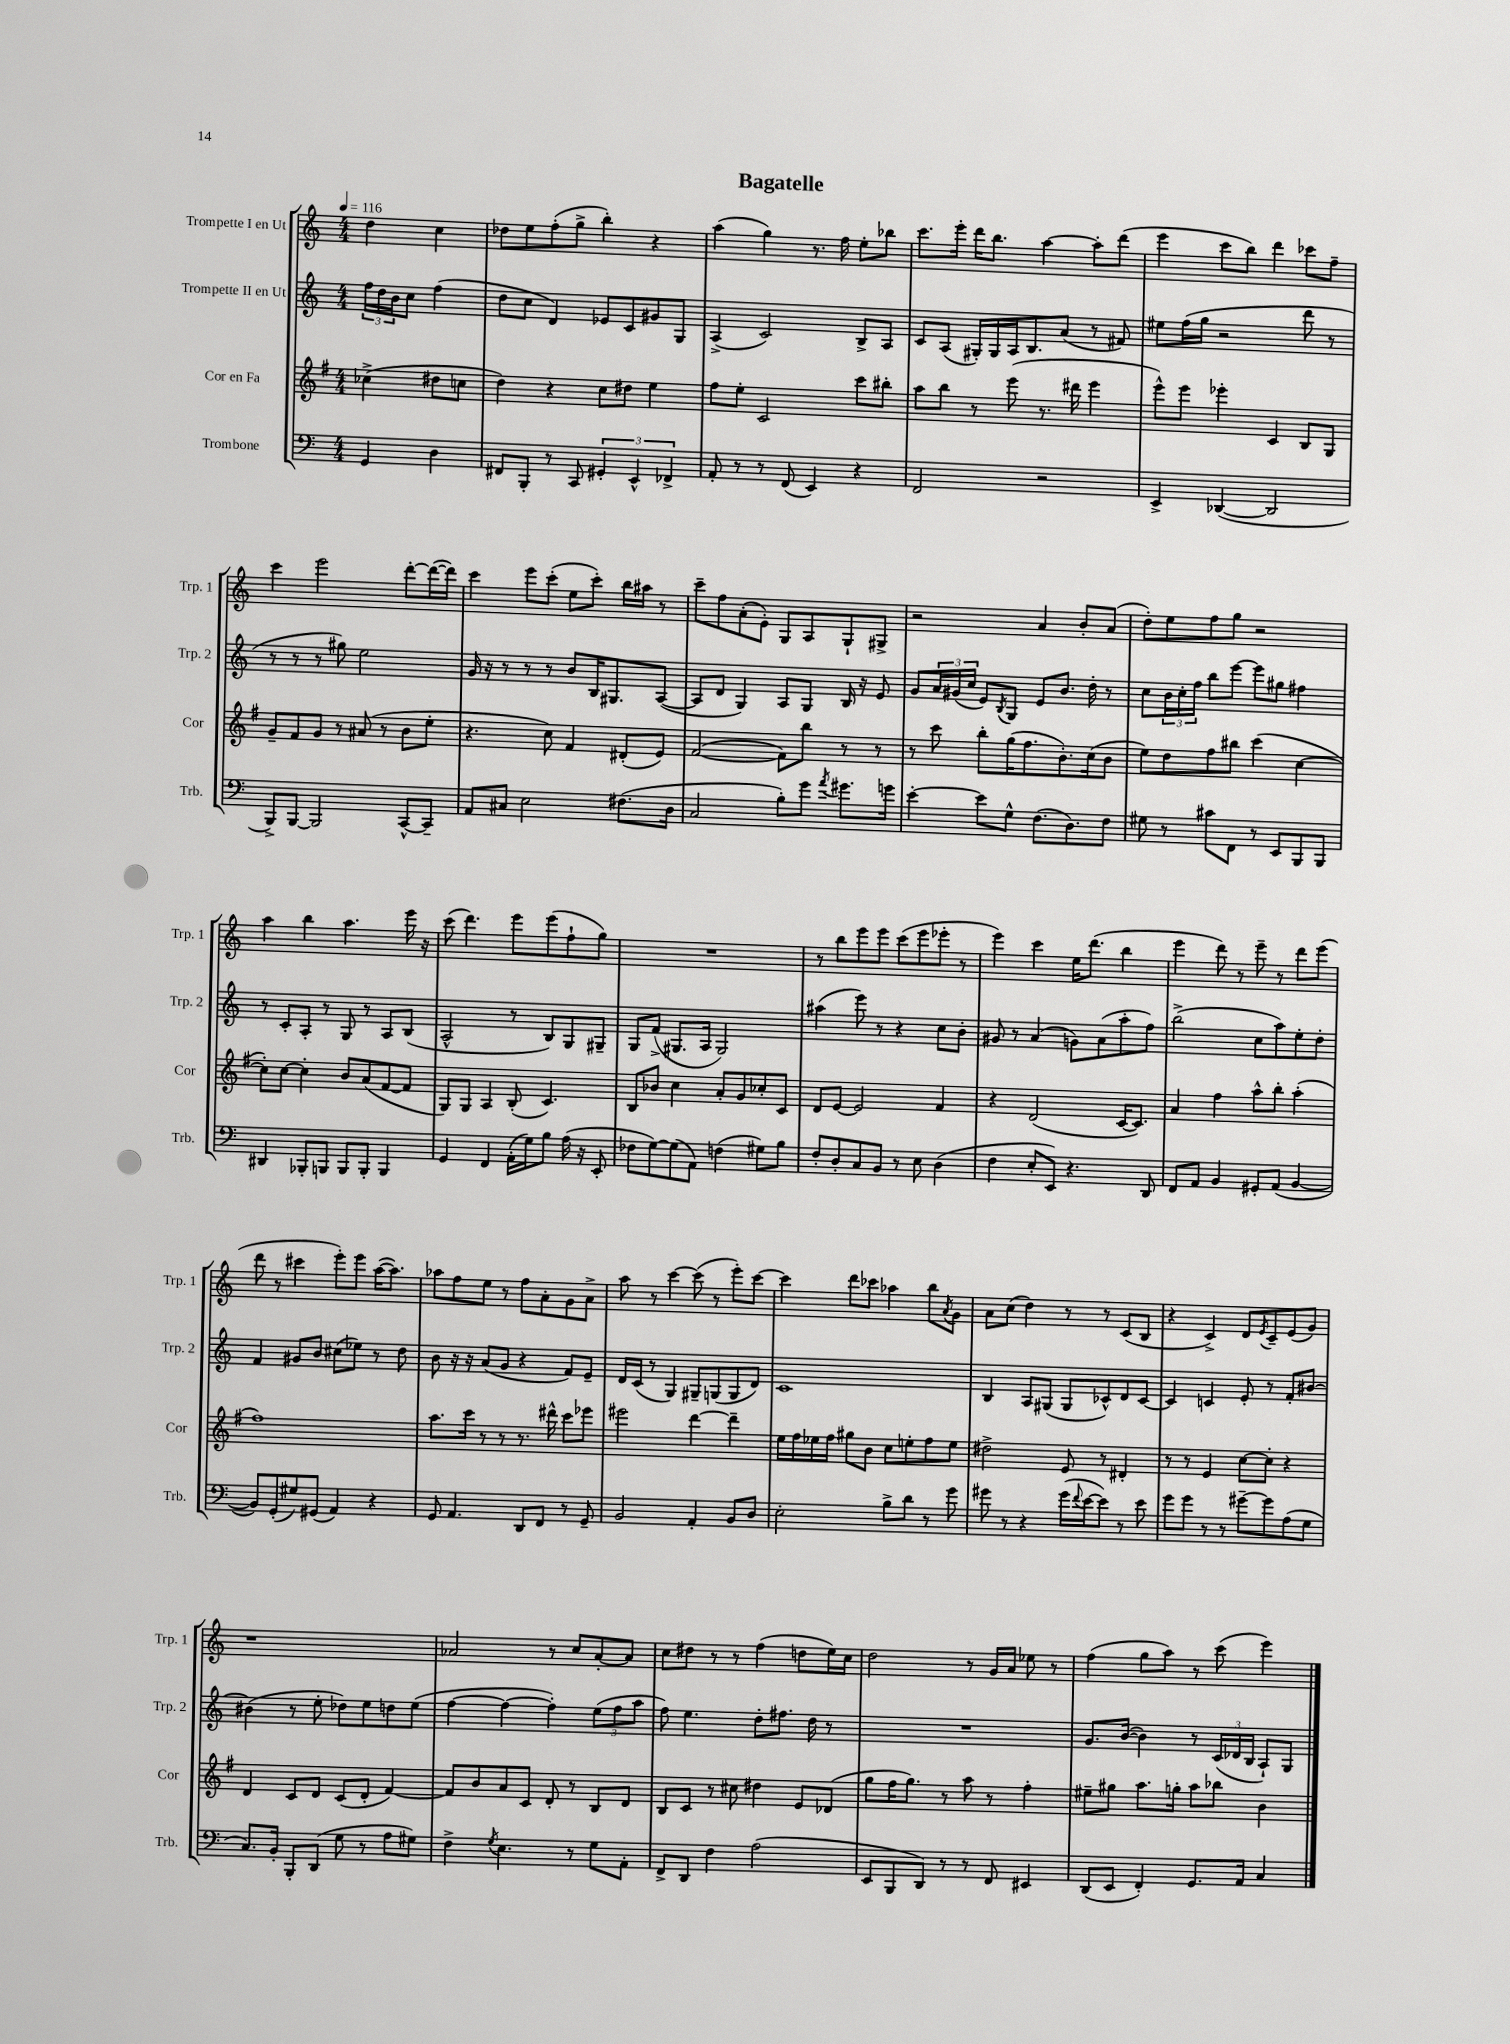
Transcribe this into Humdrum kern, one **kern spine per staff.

**kern	**kern	**kern	**kern
*part4	*part3	*part2	*part1
*staff4	*staff3	*staff2	*staff1
*I"Trombone	*I"Cor en Fa	*I"Trompette II en Ut	*I"Trompette I en Ut
*I'Trb.	*I'Cor	*I'Trp. 2	*I'Trp. 1
*clefF4	*clefG2	*clefG2	*clefG2
*k[]	*k[f#]	*k[]	*k[]
*M4/4	*M4/4	*M4/4	*M4/4
*MM116	*MM116	*MM116	*MM116
=	=	=	=
4GG/	(4cc-X^\	24ff\LL	4dd\
.	.	24dd\	.
.	.	24b\J	.
.	.	8cc\J	.
4D\	8dd#X\L	(4ff\	4cc\
.	8ccn\J	.	.
=1	=1	=1	=1
8FF#X/L	4dd\)	8dd\L	8dd-X\L
8BBB'/J	.	8cc\J	8ee\
8r	4r	4d/)	(8ff'\
8CC/	.	.	8gg^\J
6GG#X'/	8cc\L	8e-X/L	4bb'\)
.	8dd#X\J	8c/	.
6EE^^/	.	.	.
.	4ee\	8g#X/	4r
6FF-X^/	.	.	.
.	.	8G/J	.
=2	=2	=2	=2
8AA'/	8ff#\L	(4A^/	(4aa\
8r	8ee'\J	.	.
8r	2c/	2c/)	4gg\)
(8FF/	.	.	.
4EE/)	.	.	8.r
.	.	.	16ff\
4r	8ccc\L	8B^/L	8ee'\L
.	8bb#X'\J	8A/J	8bb-X\J
=3	=3	=3	=3
2FF/	8aa\L	8c/L	8.ccc\L
.	8bb\J	(8A/J	.
.	.	.	16eee'\Jk
.	8r	16G#X'/LL)	16ddd\KL
.	.	16G#/	8.bb\J
.	(8eee\	16A/J	.
.	.	8.B/	.
2r	8.r	.	[4aa\
.	.	(8a/J	.
.	16ddd#X\	.	.
.	4eee\	8r	8aa'\L]
.	.	8f#X/)	(8ddd\J
=4	=4	=4	=4
4EE^/	8eee^^\L)	8ee#X\L	4eee\
.	8eee\J	(16ff\L	.
.	.	16gg\JJ	.
([4DD-X/	4eee-X'\	2r	8ccc\L
.	.	.	8bb\J)
2DD-/]	4c/	.	4ddd\
.	8B/L	8ddd\	8ccc-X\L
.	8G/J	8r	8ff~\J
!!LO:LB:g=z
=5	=5	=5	=5
8BBB^/L)	8g~/L	8r	4ccc\
[8BBB/J	8f#/	8r	.
2BBB/]	8g/J	8r	2eee\
.	8r	8gg#X\)	.
.	(8a#X/	2ee\	.
.	8r	.	.
[8CC^^/L	8b\L	.	[8ddd'\L
8CC~/J]	8ee'\J	.	(16ddd\L_
.	.	.	16ddd\JJ])
=6	=6	=6	=6
8AA/L	4.r	16g/	4ccc\
.	.	16r	.
8C#X/J	.	8r	.
2E\	.	8r	8eee\L
.	8cc\)	8r	(8ccc'\J
.	4f#/	8b/L	8ee\L
.	.	16B/K	8ccc'\J)
.	.	8.G#X/	.
(8.F#X\L	(8d#X'/L	.	16bb\LL
.	.	.	16aa#X\JJ
.	8e/J)	([8A/J	8r
16D\Jk	.	.	.
=7	=7	=7	=7
2C/	([2f#/	8A/L]	8ccc~\L
.	.	8d/J	8ff\
.	.	4G/)	(8a'\
.	.	.	8e'\J)
8B'\L)	8f#\L])	8A/L	8G/L
8g\J	8bb\J	8G/J	8A/
8qa/	.	.	.
8.g#X\L	8r	16B/	8G`/
.	.	16r	.
.	8r	8e/	8G#X^/J
16gn\Jk	.	.	.
=8	=8	=8	=8
[4e'\	8r	8g/L	2r
.	8ccc\	24a/L	.
.	.	(24g#X/	.
.	.	24cc/JJ	.
8e\L]	8bb'\L	8e/L)	.
.	.	8qB/	.
8G^^\J	(16gg\K	8G/J	.
.	8.ff#\	.	.
(8.F\L	.	8e/L	4a/
.	8.b'\)	8.b/J	.
8.D\)	.	.	.
.	.	.	8b'/L
.	(16cc\k	16dd'\	.
8F\J	8b\J	8r	(8a/J
=9	=9	=9	=9
8G#X\	8ee\L)	8cc\L	8dd'\L)
8r	8dd\	24b\L	8ee\
.	.	24cc'\	.
.	.	24ff\JJ	.
8c#X\L	8ff#\	8bb\L	8ff\
8FF\J	8bb#X\J	[8eee\J	8gg\J
8r	(4ccc\	8eee\L]	2r
8EE/L	.	8gg#X\J	.
8BBB/	[4cc\	4ff#X\	.
8BBB/J	.	.	.
!!LO:LB:g=z
=10	=10	=10	=10
4DD#X/	8cc'\L])	8r	4aa\
.	[8cc\J	8c'/L	.
8BBB-X'/L	4cc'\]	8A'/J	4bb\
8BBBn/J	.	8r	.
8BBB/L	8b/L	8G/	4.aa\
8BBB'/J	(8a/	8r	.
4BBB/	[8f#/	8A/L	.
.	8f#/J]	(8B/J	16eee\
.	.	.	16r
=11	=11	=11	=11
4GG/	8G/L)	2A^^/	(8ccc\
.	8G/J	.	4.ddd\)
4FF/	4A/	.	.
(16AA'\LL	(8B'/	8r	8eee\L
16G\J)	.	.	.
8B\J	4.c/)	8B/L)	(8eee\
(16A\	.	8G/	8ff`\
16r	.	.	.
8EE'/	.	8G#X~/J	8gg\J)
=12	=12	=12	=12
8F-X\L	8B/L	8G/L	1r
[8G\)	8b-X/J	(8f^/J	.
(8G\]	4cc\	8.G#X/L	.
8AA\J)	.	.	.
.	.	16A/Jk	.
(4Fn\	8a'/L	2G#/)	.
.	8g/	.	.
8G#X\L)	8cc-X'/	.	.
8B\J	8c/J	.	.
=13	=13	=13	=13
8F'/L	8d/L	(4aa#X\	8r
8D'/	[8e/J	.	8bb\L
8C/	2e/]	8eee\)	8eee\
8BB/J	.	8r	8eee\J
8r	.	4r	(8ccc\L
8E\	.	.	8eee\
(4D\	4f#/	8cc\L	8eee-X'\J
.	.	8b'\J	8r
=14	=14	=14	=14
4F\	4r	8g#X/	4eee\)
.	.	8r	.
8E'/L	(2d/	(4a/	4ccc\
8EE/J)	.	.	.
4.r	.	8gn\L)	16ee\KL
.	.	.	(8.ddd\J
.	.	(8a\	.
.	[16c/KL	8aa'\	4bb\
.	8.c/J])	.	.
8DD/	.	8ff\J)	.
=15	=15	=15	=15
8FF/L	4a/	(2bb^\	4eee\
8AA/J	.	.	.
4BB/	4ff#\	.	8ddd\)
.	.	.	8r
8GG#X'/L	8aa^^\L	8cc\L	8eee~\
(8AA/J	8bb'\J	8aa\)	8r
[4BB/	(4aa'\	8ee'\	8ddd\L
.	.	8dd'\J	(8eee\J
!!LO:LB:g=z
=16	=16	=16	=16
8BB/L])	1ff#)	4f/	8ddd\
(8GG'/	.	.	8r
8G#X/)	.	8g#X/L	4ccc#X\
(8GG#X/J	.	8b/J	.
4AA/)	.	(8cc#X\L	8eee'\L)
.	.	8ee-X\J)	8eee\J
4r	.	8r	([16aa\KL
.	.	.	8.aa\J])
.	.	8dd\	.
=17	=17	=17	=17
8GG/	8.aa\L	8b\	8aa-X\L
4.AA/	.	16r	8ff\
.	16ccc\Jk	16r	.
.	8r	(8a/L	8ee\J
.	8r	8g/J	8r
8DD/L	8.r	4r	8ff\L
8FF/J	.	.	8a'\
.	16ddd#X^^\	.	.
8r	8ccc\L	8f/L)	8g\
8GG~/	8eee-X\J	8e~/J	8a^\J
=18	=18	=18	=18
2BB/	2eee#X\	16d/LL	8aa\
.	.	(16c/JJ	.
.	.	8r	8r
.	.	4G/)	[4ccc\
4AA'/	[4ddd\	8G#X~/L	(8ccc\]
.	.	(8Gn/	8r
8BB/L	4ddd~\]	8G/	8eee'\L)
8D/J	.	8d/J)	[8ccc\J
=19	=19	=19	=19
2E'\	16ee\LL	1c	4ccc\]
.	16ff#\	.	.
.	16ee-X\	.	.
.	16ff#\JJ	.	.
.	8gg#X\L	.	8ddd\L
.	8b\J	.	8ccc-X\J
8B^\L	8cc\L	.	4aa-X\
8d\J	8een'\	.	.
8r	8ff#\	.	8bb\L
.	.	.	8qa/
8g\	8ee\J	.	8g\J
=20	=20	=20	=20
8g#X\	2dd#X^\	4B/	8a\L
8r	.	.	(8cc\J
4r	.	8A/L	4dd\)
.	.	(8G#X/J	.
(16g#\LL	8e/	8G#/L	8r
8qqf/	.	.	.
[16e\J	.	.	.
8e\J])	8r	8c-X^^/)	8r
8r	4d#X'/	8d/	(8c/L
8e\	.	[8c-/J	8B/J
=21	=21	=21	=21
8g\L	8r	4c-/]	4r
8g\J	8r	.	.
8r	4e/	4cn/	4c^/)
8r	.	.	.
[8g#X~\L	[8cc\L	8e'/	8d/L
.	.	.	8qe/
8g#\]	8cc'\J]	8r	8c~/
(8A\	4r	8f'/L	(8e/
8G\J	.	[8b#X/J	8g/J)
!!LO:LB:g=z
=22	=22	=22	=22
8.C/L)	4d/	(4b#X\]	1r
16BB'/Jk	.	.	.
8BBB'/L	8c/L	8r	.
(8DD/J	8d/J	8ee'\	.
8G\	(8c/L	8dd-X\L)	.
8r	8d'/J	8ee\	.
8A\L	[4f#/)	8ddn\	.
8G#X\J)	.	(8ee\J	.
=23	=23	=23	=23
4F^\	8f#/L]	[4ff\	2a-X/
.	8b/	.	.
8qG/	.	.	.
4.E\	8a/	4ff\_	.
.	8c/J	.	.
.	8d'/	4ff'\])	8r
8r	8r	.	8cc/L
8G\L	8B/L	(12ee\L	[8a-'/
.	.	12ff\	.
8AA'\J	8d/J	.	8a-/J]
.	.	12aa\J	.
=24	=24	=24	=24
8FF^/L	8B/L	8ff\)	8cc\L
8DD/J	8c/J	4.ee\	8dd#X\J
4F\	8r	.	8r
.	8cc#X\	.	8r
(2A\	4dd#X\	8dd'\L	(4ff\
.	.	8.ff#X\J	.
.	8e/L	.	8ddn\L
.	.	16dd\	.
.	(8d-X/J	8r	16ee\L)
.	.	.	16cc\JJ
=25	=25	=25	=25
8EE/L	8gg\L	1r	2dd\
8BBB/	16ff#\K	.	.
.	8.gg\J)	.	.
8DD/J)	.	.	.
8r	8r	.	.
8r	8aa\	.	8r
8FF/	8r	.	16g/LL
.	.	.	16a/JJ
4EE#X/	4ff#'\	.	8ee-X\
.	.	.	8r
=26	=26	=26	=26
(8DD/L	8ee#X~\L	8.g/L	(4ff\
8EE/J	8gg#X\J	.	.
.	.	([16b/Jk	.
4FF'/)	8.aa\L	4b\])	8gg\L
.	.	.	8aa\J)
.	16ggn'\Jk	.	.
8.GG/L	8aa\L	8r	8r
.	8bb-X\J	(24c/LL	(8ccc\
.	.	24d-X/	.
16AA/Jk	.	.	.
.	.	24B/JJ	.
4C/	4b\	8A`/L)	4eee\)
.	.	8G/J	.
==	==	==	==
*-	*-	*-	*-
